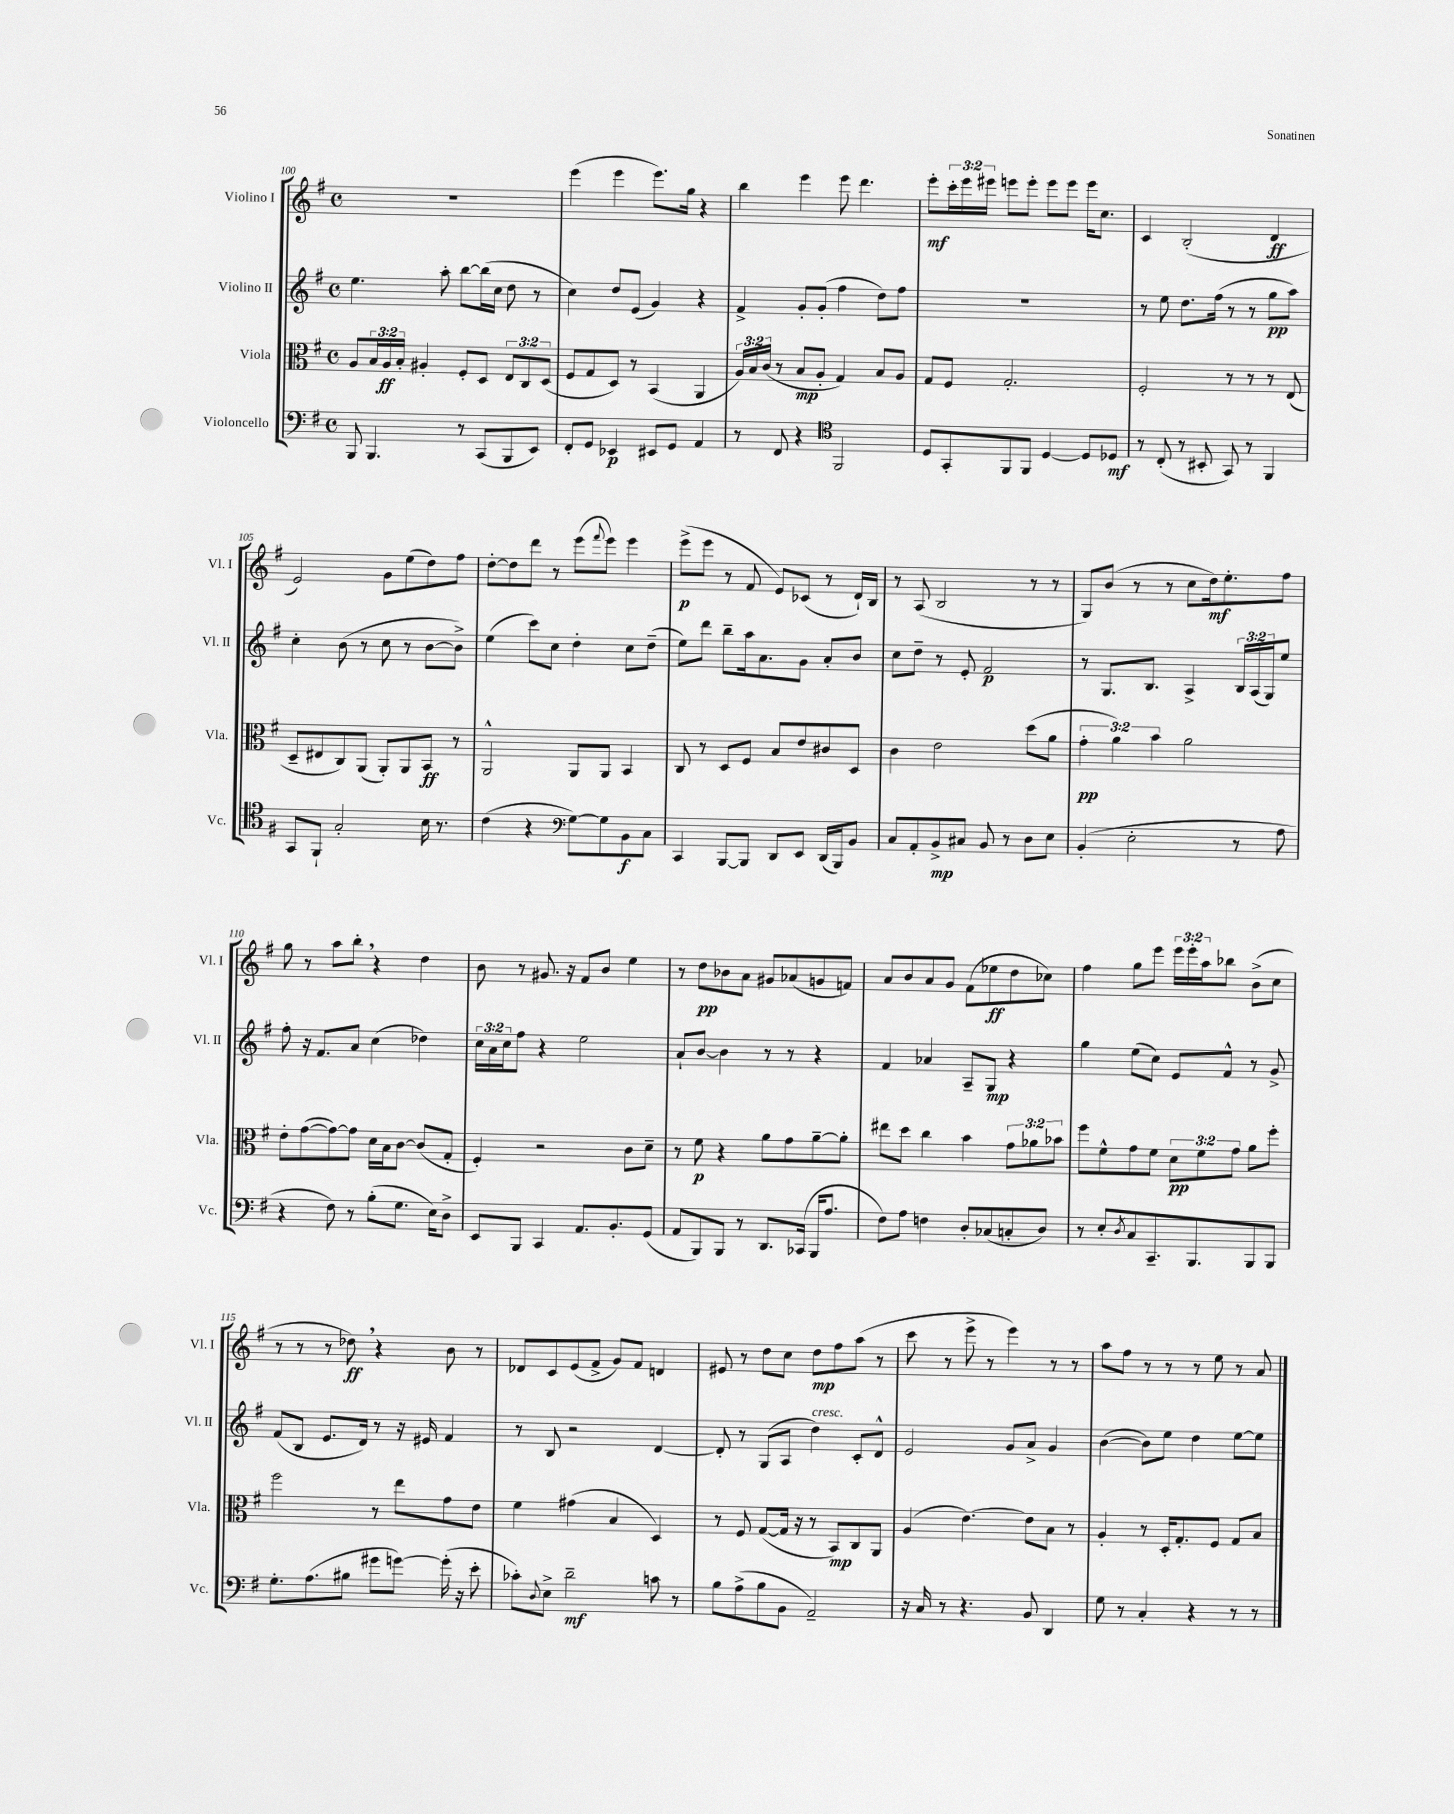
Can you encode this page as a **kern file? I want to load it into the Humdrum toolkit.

**kern	**kern	**kern	**kern
*staff4	*staff3	*staff2	*staff1
*clefF4	*clefC3	*clefG2	*clefG2
*k[f#]	*k[f#]	*k[f#]	*k[f#]
*M4/4	*M4/4	*M4/4	*M4/4
*met(c)	*met(c)	*met(c)	*met(c)
8BBB/	8A/L	4.ee\	1r
4.BBB/	24B/L	.	.
.	24A/	.	.
.	24B'/JJ	.	.
.	4A#'/	.	.
.	.	8aa'\	.
8r	8F#'/L	[8bb\L	.
(8CC/L	8D/J	(16bb\]L	.
.	.	16cc\JJ	.
8BBB/	12E/L	8dd\	.
.	12C/	.	.
8EE/J)	.	8r	.
.	(12D/J	.	.
=	=	=	=
8FF#'/L	8F#/L	4cc\)	(4eee\
8GG/J	8G/	.	.
4EE-/	8D/J)	8dd/L	4eee\
.	8r	(8e/J	.
8EE#/L	(4BB/	4g/)	8.eee\L)
8GG/J	.	.	.
.	.	.	16gg\Jk
4AA/	4AA/	4r	4r
=	=	=	=
8r	24A/LL)	4f#^/	4bb\
.	24B/	.	.
.	(24c/JJ	.	.
8FF#/	8r	.	.
4r	8B/L	8g'/L	4eee\
.	8A'/J	(8g'/J	.
*clefC4	*	*	*
2FF#/	4G/)	4ff#\	8eee\
.	.	.	4.ddd\
.	8B/L	8dd\L)	.
.	8A/J	8ff#\J	.
=	=	=	=
8D/L	8G/L	1r	8eee'\L
8GG'/	8F#/J	.	24ccc'\L
.	.	.	24eee\
.	.	.	24eee#\JJ
8FF#/	2.G'/	.	8eee\L
8FF#/J	.	.	8eee'\J
[4D/	.	.	8eee\L
.	.	.	8eee\J
8D/]L	.	.	16eee\LK
.	.	.	8.cc\J
8D-/J	.	.	.
=	=	=	=
8r	2F#'/	8r	4c/
(8C'/	.	8ee\	.
8r	.	8.dd\L	(2B'/
8BB#'/	.	.	.
.	.	(16ff#\Jk	.
8GG/)	8r	8r	.
8r	8r	8r	.
4FF#/	8r	8gg\L	4d/
.	(8E/	8aa\J)	.
=	=	=	=
8GG/L	8D~/L	4cc'\	2e/)
8FF#`/J	8E#/	.	.
2G'/	8C/)	(8b\	.
.	(8AA/J	8r	.
.	8AA'/L)	8cc\	8g\L
.	8AA/	8r	(8ee\
16B\	8BB/J	[8b\L	8dd\)
8.r	.	.	.
.	8r	8b^\]J)	8ff#\J
=	=	=	=
(4c\	2AA^^/	(4ee\	[8dd'\L
.	.	.	8dd\]
4r	.	8ccc\L)	8ddd\J
.	.	8cc\J	8r
*clefF4	*	*	*
[8G\L)	8AA/L	4dd'\	(8eee\L
.	.	.	8qqfff#/
8G\]	8AA/J	.	8eee\J)
8BB\	4BB/	8cc\L	4eee\
8C\J	.	(8dd~\J	.
=	=	=	=
4CC/	8C/	8ee\L)	(8eee^\L
.	8r	8ddd\J	8eee\J
[8BBB/L	8D/L	8bb~\L	8r
8BBB/]J	8F#/J	16aa\k	8f#/
.	.	8.a\	.
8DD/L	8B/L	.	8e/L)
8EE/J	8e/	8g\J	(8c-/J
(16DD/LL	8c#/	8a'/L	8r
16BBB/J)	.	.	.
8BB/J	8D/J	8b/J	16d`/LL)
.	.	.	16B/JJ
=	=	=	=
8C/L	4c\	8cc\L	8r
8AA'/	.	8dd~\J	(8A/
8BB^/	2e\	8r	2B/
8C#/J	.	8e'/	.
8BB/	.	2f#/	.
8r	.	.	.
8D\L	(8dd\L	.	8r
8E\J	8a\J	.	8r
=	=	=	=
(4BB'/	6g'\	8r	8G/L)
.	.	8.G/L	(8b/J
.	6a\)	.	.
2E'\	.	.	8r
.	.	8.B/J	.
.	6b\	.	.
.	.	.	8r
.	2a\	4A^/	8cc\L
.	.	.	16dd\k)
.	.	.	8.ee'\
8r	.	24B/LL	.
.	.	(24A/	.
.	.	24G/J)	.
8A\	.	8ee/J	8ff#\J
=	=	=	=
4r	8e'\L	8ff#'\	8gg\
.	([8g\	16r	8r
.	.	8.f#/L	.
8F#\)	8g\_)	.	8aa\L
8r	8g\]J	8a/J	8bb'\J
(8B'\L	16d\LL	(4cc\	4r
.	16B\J	.	.
8.G\J	[8c\J	.	.
.	(8c/]L	4dd-\)	4dd\
16E\LK)	.	.	.
8D^\J	8G'/J	.	.
=	=	=	=
8EE/L	4F#'/)	24cc\LL	8b\
.	.	24a\	.
.	.	24cc\J	.
8BBB/J	.	8ff#\J	8r
4CC/	2r	4r	8.g#/
.	.	.	16r
8.AA/L	.	2ee\	8f#/L
.	.	.	8b/J
8.BB'/	.	.	.
.	8c\L	.	4ee\
(8GG/J	8d~\J	.	.
=	=	=	=
8AA/L	8r	8a`/L	8r
8BBB/)	8f#\	[8b/J	8dd\L
8BBB/J	4r	4b\]	8b-\
8r	.	.	8a\J
8.DD/L	8a\L	8r	8g#/L
.	8g\	8r	(8a-/
(16CC-/Jk	.	.	.
16BBB/LK	[8a~\	4r	8g/
8.A/J	.	.	.
.	8a'\]J	.	8f/J)
=	=	=	=
8F#\L)	8ee#\L	4f#/	8a/L
8A\J	8dd\J	.	8b/
4F\	4cc\	4a-/	8a/
.	.	.	8g/J
8D'/L	4b\	8A~/L	(8f#\L
(8C-/	.	8G/J	8ee-\
8C'/	12g\L	4r	8dd\
.	12a-\	.	.
8D/J)	.	.	8cc-\J)
.	12b-\J	.	.
=	=	=	=
8r	8ff#\L	4gg\	4ff#\
8E'/L	8f#^^\	.	.
8qD/	.	.	.
8C/	8g\	(8ee\L	8gg\L
8.CC~/	8f#\J	8cc\J)	8eee\J
.	12d\L	8e/L	24eee\LL
.	.	.	24eee'\
8.BBB/	.	.	.
.	12f#\	.	24aa\J
.	.	8f#^^/J	8bb-\J
.	12g\J	.	.
8BBB/	8a\L	8r	(8b^\L
8BBB/J	8ff#'\J	8g^/	8cc\J
=	=	=	=
8.G'\L	2ff#\	(8f#/L	8r
.	.	8B/J	8r
(8.A\	.	.	.
.	.	8.e/L	8r
8B#\J	.	.	8dd-\)
.	.	16d/Jk)	.
8g#\L	8r	8r	4r
[8g\J)	8ee\L	16r	.
.	.	16e#/	.
(16g'\]	8g\	4f#/	8b\
16r	.	.	.
8e'\	8e\J	.	8r
=	=	=	=
8c-'\L)	4f#\	8r	8d-/L
8qqD/	.	.	.
8E^\J	.	8B/	8c/
2d~\	(4g#\	2r	(8e/
.	.	.	8f#^/J
.	4B/	.	8g/L)
.	.	.	8f#/J
8c\	4D/)	[4d/	4d/
8r	.	.	.
=	=	=	=
8B\L	8r	8d'/]	8e#/
(8A^\	8F#/	8r	8r
8B\	([8G/L	(8G/L	8dd\L
8BB\J	16G/]Jk	8A/J	8cc\J
.	16r	.	.
2AA~/)	8r	4dd\)	8dd\L
.	8BB/L)	.	8ff#\
.	8C/	8c'/L	(8aa\J
.	8AA/J	8d^^/J	8r
=	=	=	=
16r	(4A/	2e/	8ccc\
16C/	.	.	.
8r	.	.	8r
4.r	[4.e\)	.	8eee^\
.	.	.	8r
.	.	8g/L	4eee\)
8BB/	8e\]L	8a^/J	.
4DD/	8B\J	4g/	8r
.	8r	.	8r
=	=	=	=
8G\	4A'/	([4b\	8aa\L
8r	.	.	8ff#\J
4C'/	8r	8b\]L)	8r
.	16D'/LK	8ee\J	8r
.	8.G'/	.	.
4r	.	4dd\	8r
.	8F#/J	.	8ee\
8r	8G/L	[8ee\L	8r
8r	8B/J	8ee\]J	8a/
==	==	==	==
*-	*-	*-	*-
